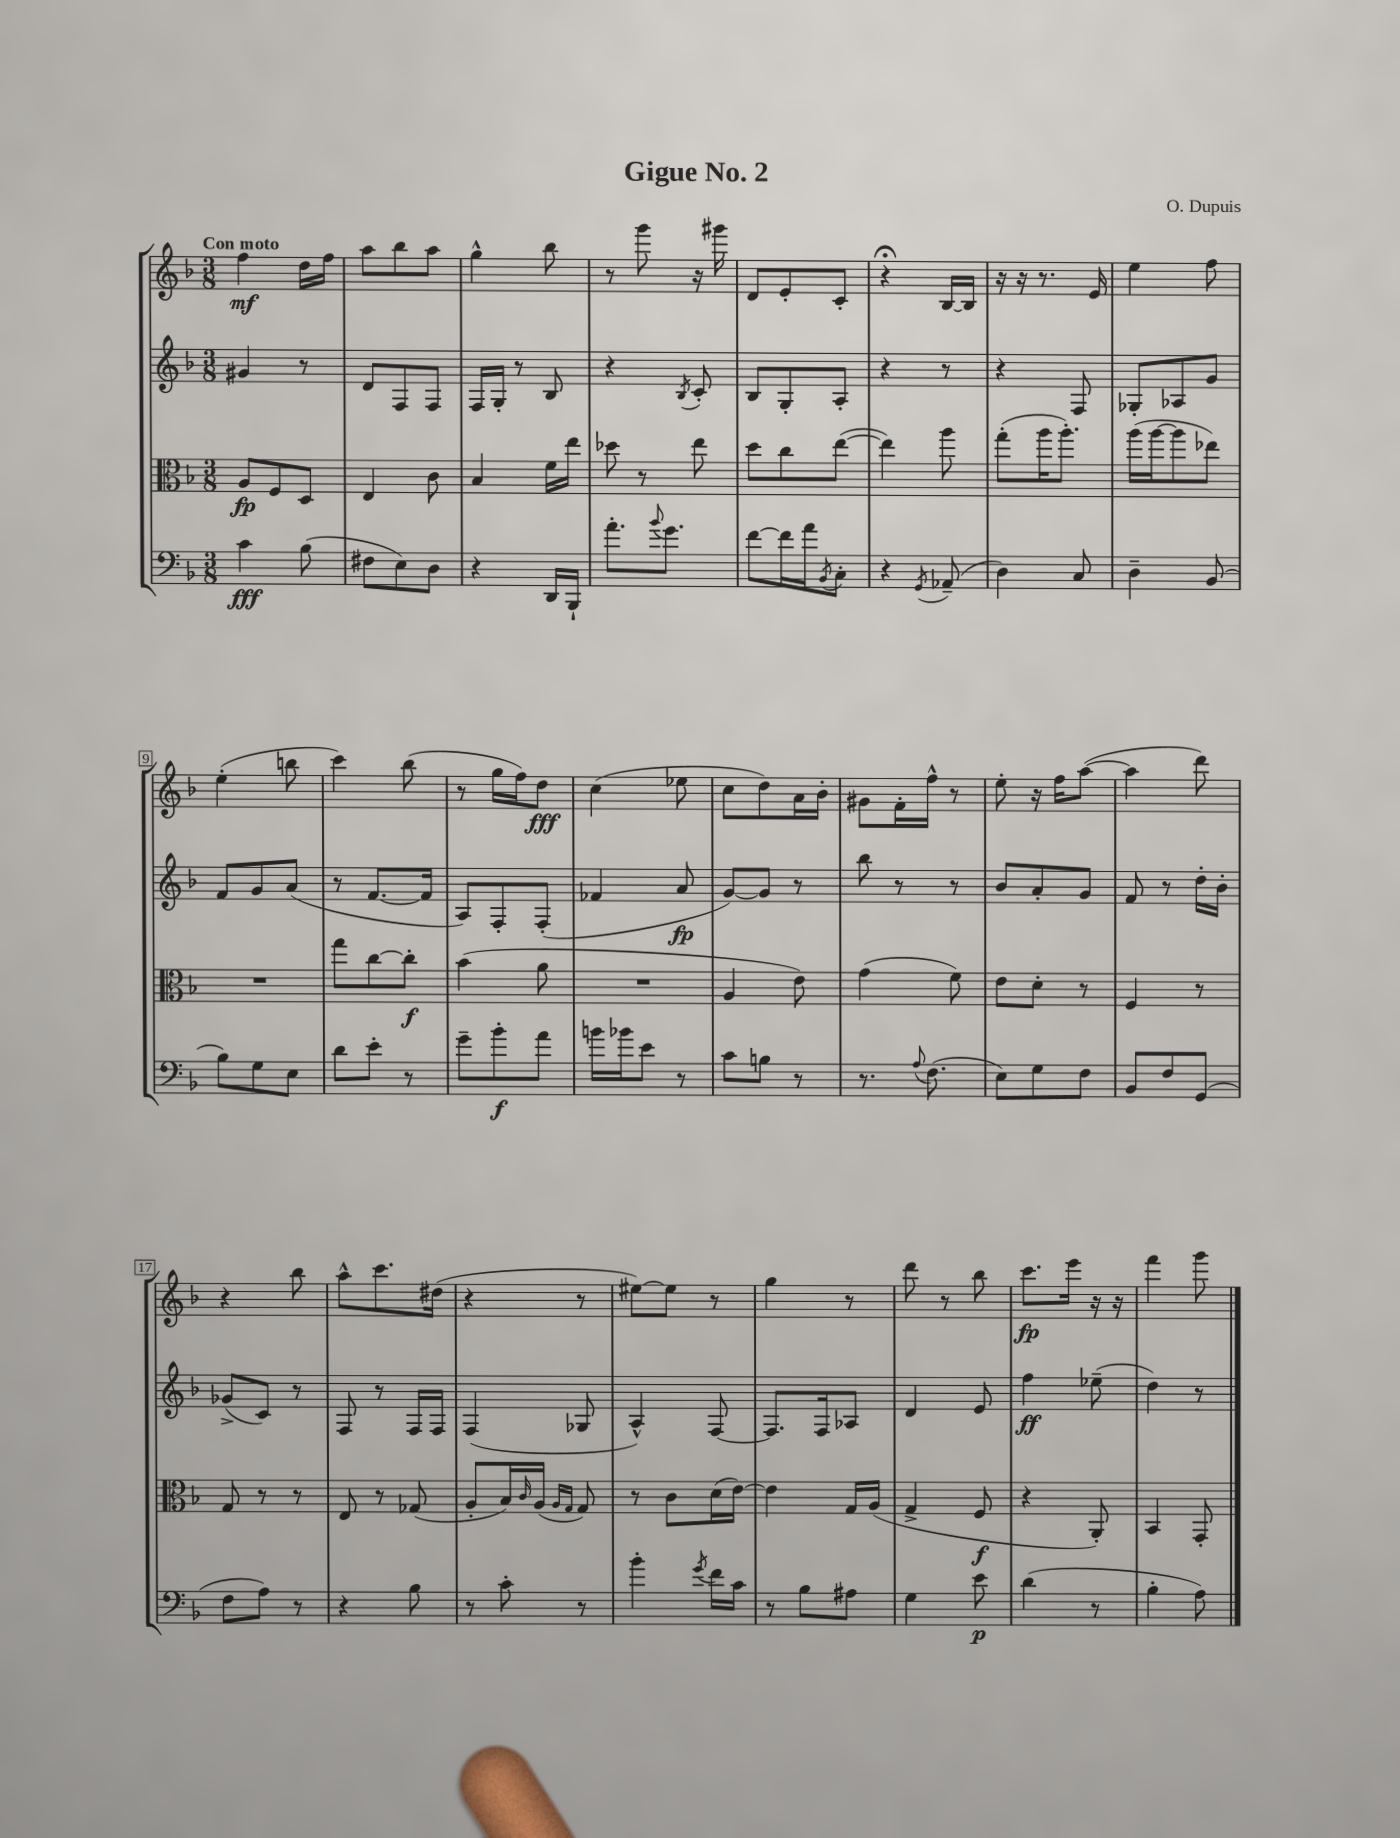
\header { title = "Gigue No. 2" composer = "O. Dupuis" }
<<
\new StaffGroup <<
\new Staff = "s0" {
    \clef treble \key f \major \numericTimeSignature \time 3/8 \tempo "Con moto"
    f''4\mf d''16 f''16 |
    a''8 bes''8 a''8 |
    g''4-^ bes''8 |
    r8 g'''8 r16 gis'''16 |
    d'8 e'8-. c'8-. |
    r4\fermata bes16~ bes16 |
    r16 r16 r8. e'16 |
    e''4 f''8 |
    e''4-.( b''8 |
    c'''4) bes''8( |
    r8 g''16 f''16) d''8\fff |
    c''4( ees''8 |
    c''8 d''8) a'16 bes'16-. |
    gis'8 f'16-. f''16-^ r8 |
    e''8-. r16 f''16 a''8~( |
    a''4 d'''8) |
    r4 bes''8 |
    a''8-^ c'''8. dis''16( |
    r4 r8 |
    eis''8~) eis''8 r8 |
    g''4 r8 |
    d'''8 r8 bes''8 |
    c'''8.\fp e'''16 r16 r16 |
    f'''4 g'''8 \bar "|." |
}
\new Staff = "s1" {
    \clef treble \key f \major \numericTimeSignature \time 3/8
    gis'4 r8 |
    d'8 f8 f8 |
    f16 g16-. r8 bes8 |
    r4 \acciaccatura { bes8 } c'8-. |
    bes8 g8-. a8-. |
    r4 r8 |
    r4 f8 |
    ges8-. aes8 g'8 |
    f'8 g'8 a'8( |
    r8 f'8.~ f'16 |
    a8) f8-. f8-.( |
    fes'4 a'8\fp |
    g'8~) g'8 r8 |
    bes''8 r8 r8 |
    bes'8 a'8-. g'8 |
    f'8 r8 d''16-. bes'16-. |
    ges'8->( c'8) r8 |
    f8 r8 f16 f16 |
    f4( ges8 |
    a4-^) f8~ |
    f8. f16 aes8 |
    d'4 e'8 |
    f''4\ff ees''8--( |
    d''4) r8 \bar "|." |
}
\new Staff = "s2" {
    \clef alto \key f \major \numericTimeSignature \time 3/8
    a8\fp f8 d8 |
    e4 c'8 |
    bes4 f'16 e''16 |
    des''8 r8 e''8 |
    d''8 c''8 e''8~( |
    e''4) a''8 |
    g''8-.( a''16 a''8.-.) |
    a''16( a''16~ a''8 ees''8) |
    R4. |
    g''8 c''8~ c''8-.\f |
    bes'4( a'8 |
    R4. |
    a4 e'8) |
    g'4( f'8) |
    e'8 d'8-. r8 |
    f4 r8 |
    g8 r8 r8 |
    e8 r8 ges8( |
    a8-. bes16) \grace { c'16 } a16( \grace { a16 g16 } g8) |
    r8 c'8 d'16( e'16~) |
    e'4 g16 a16( |
    g4-> f8\f |
    r4 a,8-.) |
    bes,4 g,8-. \bar "|." |
}
\new Staff = "s3" {
    \clef bass \key f \major \numericTimeSignature \time 3/8
    c'4\fff bes8( |
    fis8 e8) d8 |
    r4 d,16 bes,,16-! |
    a'8.-. \appoggiatura { bes'8 } g'8. |
    f'8~ f'16 a'16 \acciaccatura { bes,8 } c8-. |
    r4 \acciaccatura { g,8 } aes,8--( |
    d4) c8 |
    d4-- bes,8( |
    bes8) g8 e8 |
    d'8 e'8-. r8 |
    g'8-- bes'8-.\f a'8 |
    b'16 bes'16 e'8 r8 |
    c'8 b8 r8 |
    r8. \appoggiatura { a8 } f8.( |
    e8) g8 f8 |
    bes,8 f8 g,8( |
    f8 a8) r8 |
    r4 bes8 |
    r8 c'8-. r8 |
    bes'4-. \acciaccatura { g'8 } f'16 c'16 |
    r8 bes8 ais8 |
    g4 e'8\p |
    d'4( r8 |
    bes4-. a8) \bar "|." |
}
>>
>>
\layout { \context { \Score \override BarNumber.stencil = #(make-stencil-boxer 0.1 0.3 ly:text-interface::print) } }
